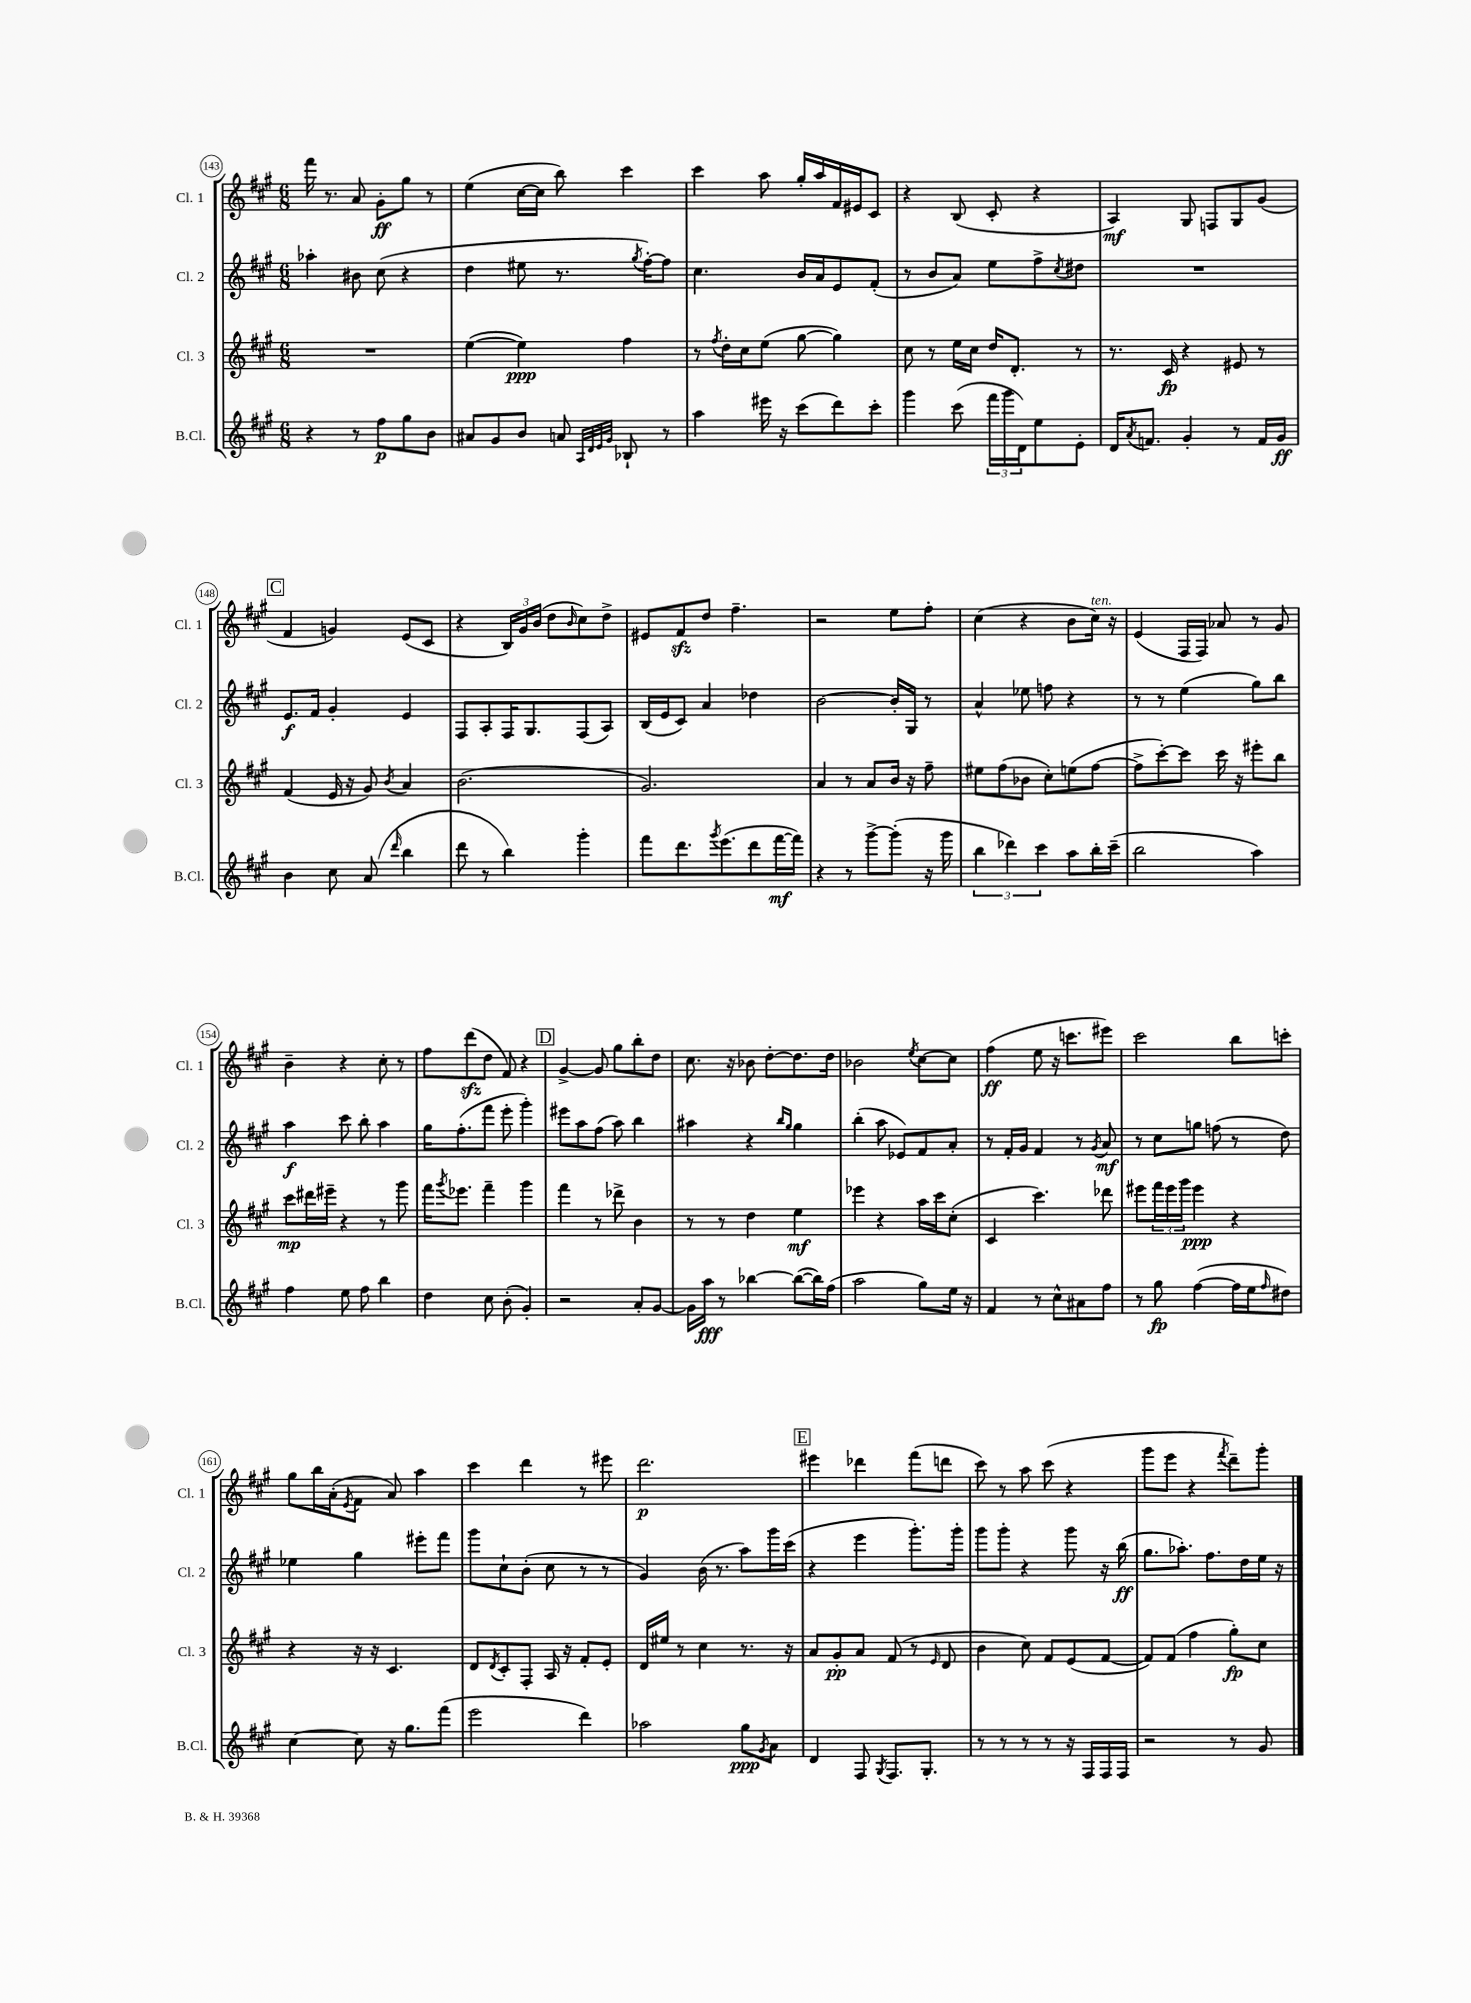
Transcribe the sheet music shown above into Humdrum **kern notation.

**kern	**kern	**kern	**kern
*staff4	*staff3	*staff2	*staff1
*clefG2	*clefG2	*clefG2	*clefG2
*k[f#c#g#]	*k[f#c#g#]	*k[f#c#g#]	*k[f#c#g#]
*M6/8	*M6/8	*M6/8	*M6/8
4r	2.r	4aa-'	16fff#
.	.	.	8.r
8r	.	8b#	8a
8ff#	.	(8cc#	8g#'
8gg#	.	4r	8gg#
8b	.	.	8r
=	=	=	=
8a#	([4ee	4dd	(4ee
8g#	.	.	.
8b	4ee])	8ee#	[16cc#
.	.	.	16cc#]
8a	.	8.r	8bb)
32qqA	.	.	.
32qqd	.	.	.
32qqe	.	.	.
32qqg#	.	.	.
8B-`	4ff#	.	4ccc#
.	.	8qgg#	.
.	.	[16ff#')	.
8r	.	8ff#]	.
=	=	=	=
4aa	8r	4.cc#	4ccc#
.	8qff#	.	.
.	16dd'	.	.
.	16cc#	.	.
16eee#	(8ee	.	8aa
16r	.	.	.
(8ccc#	[8gg#	16b	16gg#'
.	.	16a	16aa
8ddd)	4gg#])	8e	16f#
.	.	.	16e#
8ccc#'	.	(8f#'	8c#
=	=	=	=
4ggg#	8cc#	8r	4r
.	8r	8b	.
(8ccc#	16ee	8a)	(8B
.	16cc#	.	.
24fff#	16dd	8ee	8c#'
24ggg#	.	.	.
.	8.d'	.	.
24d)	.	.	.
8ee	.	8ff#^	4r
.	.	8qcc#	.
8e'	8r	8dd#	.
=	=	=	=
16d	8.r	2.r	4A)
8qa	.	.	.
8.f	.	.	.
.	16c#	.	.
4g#'	4r	.	8G#
.	.	.	8F
8r	8e#	.	8G#
16f	8r	.	(8g#
16g#	.	.	.
=	=	=	=
4b	(4f#	8.e	4f#
.	.	16f#	.
8cc#	16e	4g#'	4g)
.	16r	.	.
(8a	8g#)	.	.
16qqddd	8qb	.	.
4bb	4a	4e	(8e
.	.	.	8c#
=	=	=	=
8ddd	(2.b	8F#	4r
8r	.	8A'	.
4bb)	.	16F#	24B)
.	.	.	24g#
.	.	8.G#	.
.	.	.	(24b
.	.	.	8dd
.	.	.	16qqb
4ggg#'	.	(8F#	8cc#)
.	.	8A)	8dd^
=	=	=	=
8fff#	2.g#)	(16B	8e#
.	.	16e	.
8.ddd	.	8c#)	8f#
.	.	4a	8dd
8qggg#	.	.	.
(8.eee	.	.	.
.	.	.	4.ff#~
8ddd	.	4dd-	.
[16fff#	.	.	.
16fff#])	.	.	.
=	=	=	=
4r	4a	[2b	2r
8r	8r	.	.
[8ggg#^	8a	.	.
(8ggg#']	16b	16b']	8ee
.	16r	16G#	.
16r	8ff#~	8r	8ff#'
16ggg#	.	.	.
=	=	=	=
6bb	8ee#	4a^^	(4cc#
.	(8ff#	.	.
6ddd-)	.	.	.
.	8b-	8ee-	4r
6ccc#	.	.	.
.	8cc#')	8ff	.
8aa	(8ee	4r	8b
16bb'	[8ff#	.	16cc#)
(16ccc#~	.	.	16r
=	=	=	=
2bb	8ff#^]	8r	(4e
.	[8ccc#')	8r	.
.	8ccc#]	(4ee	16F#
.	.	.	16F#)
.	16ccc#	.	8a-
.	16r	.	.
4aa)	8eee#'	8gg#)	8r
.	8bb	8bb	8g#
=	=	=	=
4ff#	8ccc#	4aa	4b~
.	16ddd#	.	.
.	16eee#~	.	.
8ee	4r	8ccc#	4r
8ff#	.	8bb'	.
4bb	8r	4aa	8cc#'
.	8ggg#	.	8r
=	=	=	=
4dd	16fff#	16gg#	8ff#
.	8qggg#	.	.
.	8.eee-	(8.ff#'	.
.	.	.	(8ddd
8cc#	4fff#~	8fff#	8dd
(8b'	.	8eee'	8f#)
4g#')	4ggg#	4ggg#')	4r
=	=	=	=
2r	4fff#	8eee#	[4g#^
.	.	8aa	.
.	8r	(8ff#	8g#]
.	8ddd-^	8aa)	8gg#
8a'	4b	4bb	8bb'
[8g#	.	.	8dd
=	=	=	=
16g#]	8r	4aa#	8.cc#
16aa	.	.	.
8r	8r	.	.
.	.	.	16r
[4bb-	4dd	4r	8b-
.	.	.	[8dd'
.	.	16qqbb	.
.	.	16qqgg#	.
(8bb-_	4ee	4gg#	8.dd]
16bb-])	.	.	.
(16ff#	.	.	16dd
=	=	=	=
2aa	4eee-	(4bb'	2b-
.	4r	8aa	.
.	.	8e-)	.
.	.	.	8qee
8gg#)	16aa	8f#	[8cc#
.	16ccc#	.	.
16ee	(8cc#'	8a'	8cc#]
16r	.	.	.
=	=	=	=
4f#	4c#	8r	(4ff#
.	.	16f#'	.
.	.	16g#	.
8r	4.ccc#)	4f#	8ee
8cc#^^	.	.	16r
.	.	.	8.ccc
8a#	.	8r	.
.	.	8qg#	.
8ff#	8ddd-	8a	8eee#)
=	=	=	=
8r	8eee#	8r	2ccc#
8gg#	24fff#	8cc#	.
.	24eee#	.	.
.	24ggg#	.	.
([4ff#	4eee#	8gg	.
.	.	(8ff	.
16ff#]	4r	8r	8bb
16ee	.	.	.
16qqff#	.	.	.
8dd#)	.	8dd)	8ccc'
=	=	=	=
[4cc#	4r	4ee-	8gg#
.	.	.	16bb
.	.	.	(16a'
.	.	.	8qe
8cc#]	16r	4gg#	8f#
.	16r	.	.
16r	4.c#	.	8a)
8.gg#	.	.	.
.	.	8eee#'	4aa
(8fff#	.	8fff#	.
=	=	=	=
2eee	8d	8ggg#	4ccc#
.	8qd	.	.
.	8c#'	8cc#`	.
.	8F#'	(8b'	4ddd
.	16A	8cc#	.
.	16r	.	.
4ddd)	8f#'	8r	8r
.	8e'	8r	8eee#
=	=	=	=
2aa-	16d	4g#)	2.ddd
.	16ee#	.	.
.	8r	.	.
.	4cc#	(16b	.
.	.	8.r	.
8gg#	8.r	8aa)	.
8qg#	.	.	.
8a	.	16ggg#	.
.	16r	(16ccc#	.
=	=	=	=
4d	8a	4r	4eee#
.	8g#'	.	.
8F#	8a	4eee	4ddd-
8qG#	.	.	.
8.F#	(8f#	.	.
.	8r	8.ggg#')	(8fff#
8.G#'	.	.	.
.	16qqe	.	.
.	8d	.	8ddd
.	.	16ggg#'	.
=	=	=	=
8r	4b	8ggg#	8ccc#)
8r	.	8ggg#'	8r
8r	8cc#)	4r	8aa
8r	8f#	.	(8ccc#
16r	(8e	8ggg#	4r
16F#	.	.	.
16F#	[8f#	16r	.
16F#	.	(16bb	.
=	=	=	=
2r	8f#])	8.gg#	8ggg#
.	(8f#	.	8eee
.	.	8.aa-')	.
.	4ff#	.	4r
.	.	8.ff#	.
.	.	.	8qfff#
8r	8gg#')	.	8ddd~)
.	.	16dd	.
8g#	8cc#	16ee	8ggg#'
.	.	16r	.
==	==	==	==
*-	*-	*-	*-
